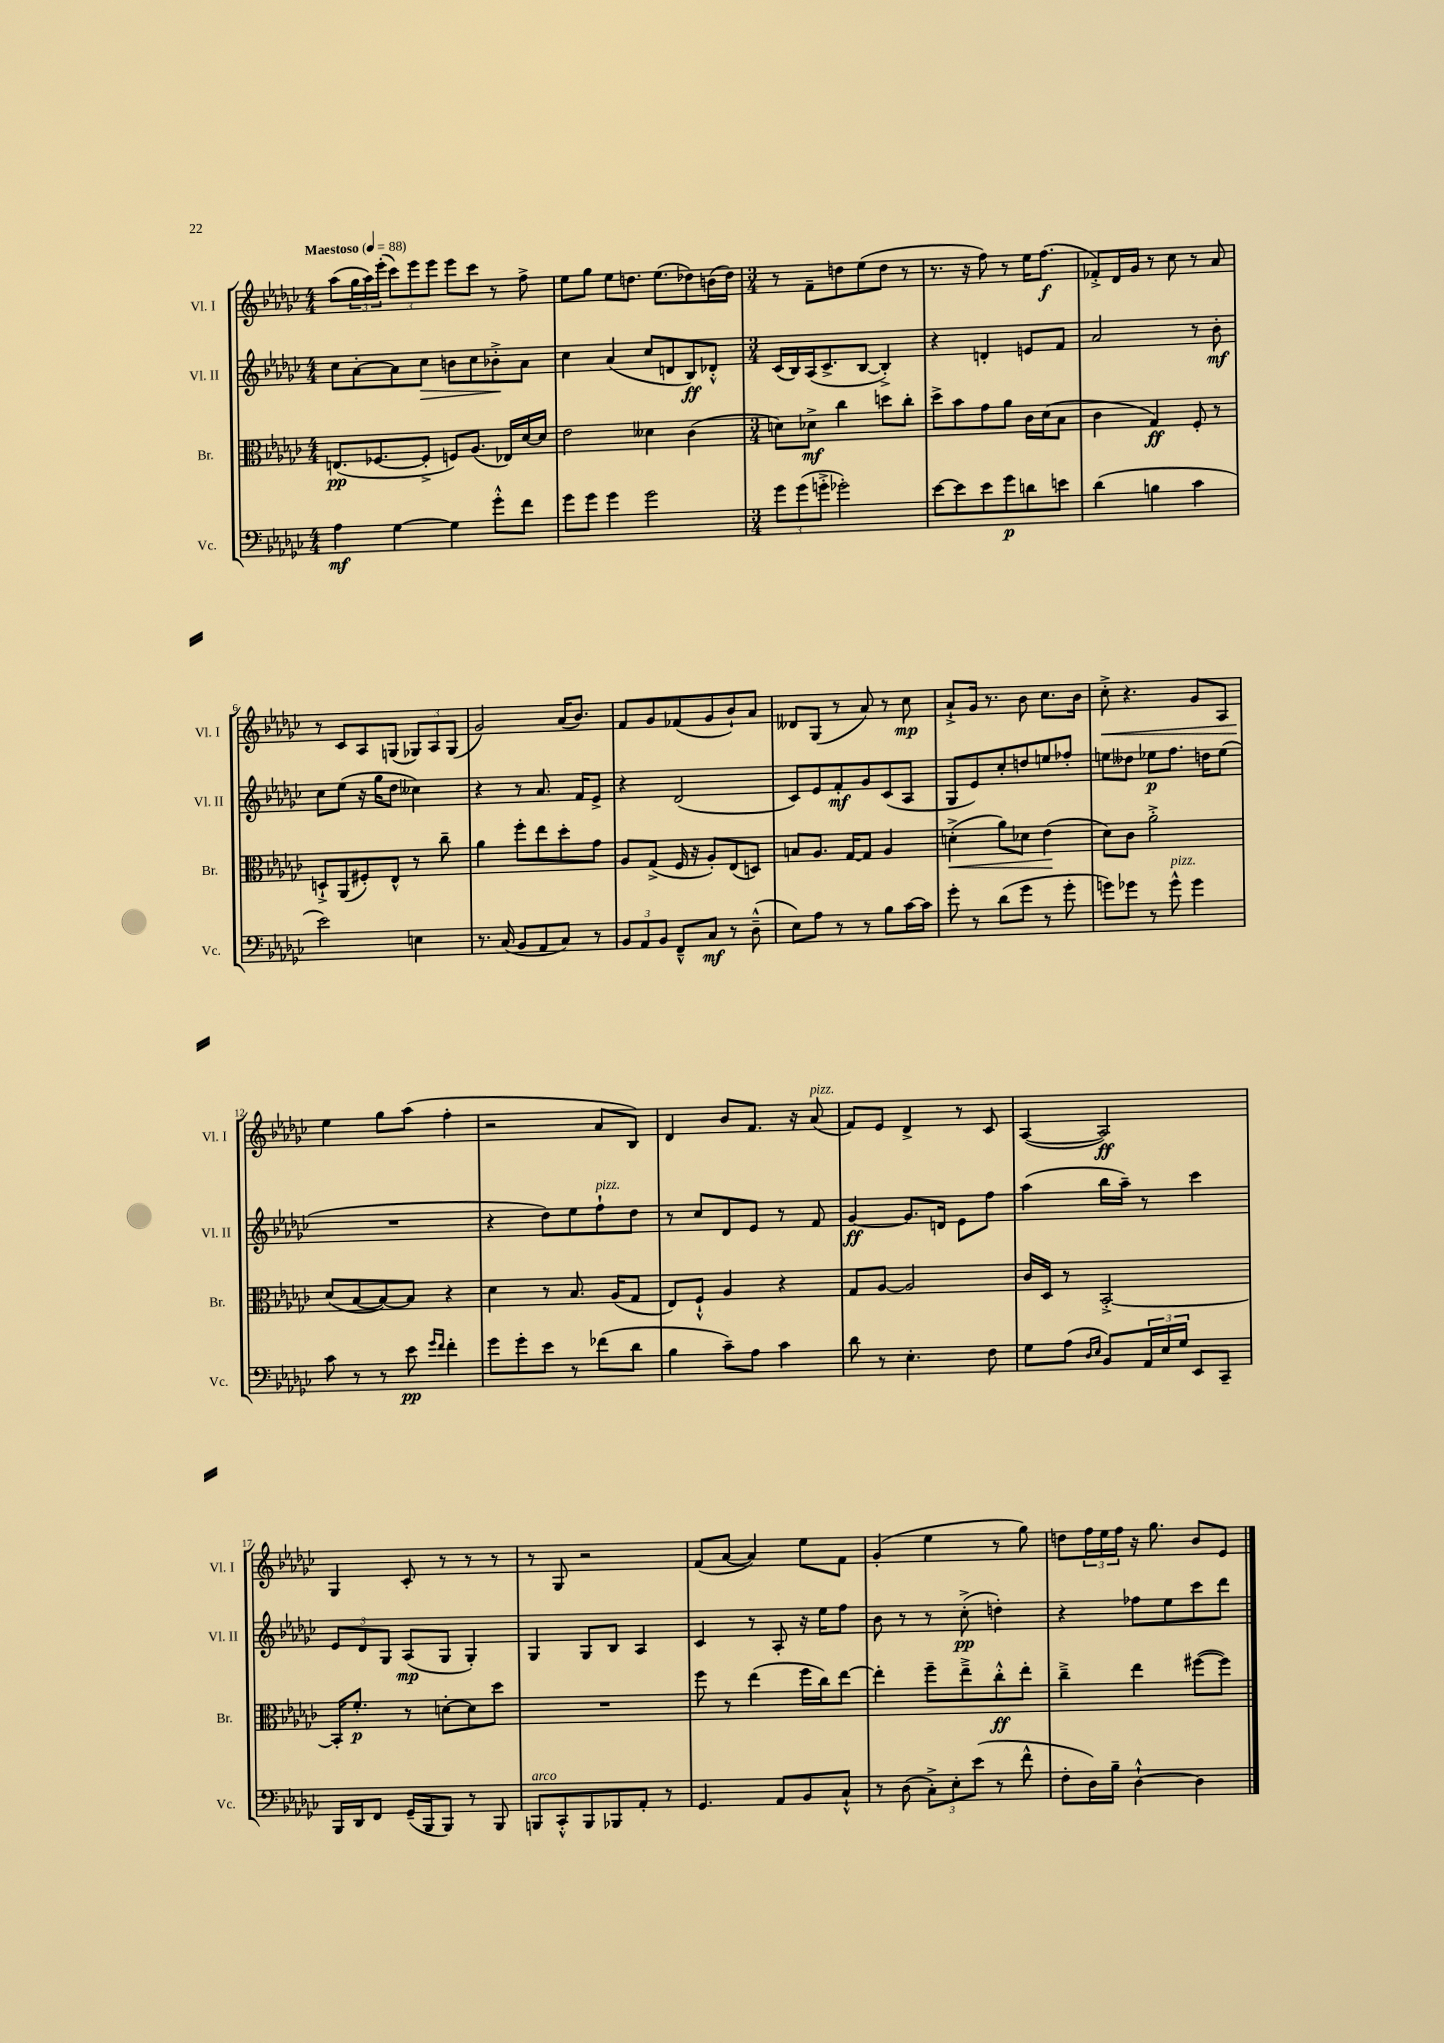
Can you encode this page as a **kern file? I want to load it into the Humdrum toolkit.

**kern	**dynam	**kern	**dynam	**kern	**dynam	**kern	**dynam
*part4	*part4	*part3	*part3	*part2	*part2	*part1	*part1
*staff4	*staff4	*staff3	*staff3	*staff2	*staff2	*staff1	*staff1
*I"Vc.	*	*I"Br.	*	*I"Vl. II	*	*I"Vl. I	*
*I'Vc.	*	*I'Br.	*	*I'Vl. II	*	*I'Vl. I	*
*clefF4	*	*clefC3	*	*clefG2	*	*clefG2	*
*k[b-e-a-d-g-c-]	*	*k[b-e-a-d-g-c-]	*	*k[b-e-a-d-g-c-]	*	*k[b-e-a-d-g-c-]	*
*M4/4	*	*M4/4	*	*M4/4	*	*M4/4	*
*MM88	*	*MM88	*	*MM88	*	*MM88	*
=1	=1	=1	=1	=1	=1	=1	=1
!	!	!	!	!	!	!LO:TX:a:B:t=Maestoso	!
4A-\	mf	(8.En/L	pp	8cc-\L	.	(8aa-\L	.
.	.	.	.	[8a-'\	.	24gg-\L	.
.	.	.	.	.	.	24aa-\)	.
.	.	[8.F-X/	.	.	.	.	.
.	.	.	.	.	.	(24eee-'\JJ	.
[4G-\	.	.	.	8a-\]	.	12ccc-\L)	.
.	.	.	.	.	.	12eee-\	.
!	!	!	!	!	!LO:HP:b	!	!
.	.	8F-'^/J]	.	8cc-\J	>	.	.
.	.	.	.	.	.	12eee-\J	.
4G-\]	.	8Fn/L)	.	8bn\L	.	8eee-\L	.
.	.	(8.A-/J	.	8cc-\	.	8ccc-\J	.
8g-'^^\L	.	.	.	8b-X'^\	.	8r	.
.	.	16E-X/LL)	.	.	.	.	.
8f\J	.	[16d-/	.	8a-\J	]	8ff^\	.
.	.	16d-/JJ]	.	.	.	.	.
=2	=2	=2	=2	=2	=2	=2	=2
8g-\L	.	2e-\	.	4cc-\	.	8ee-\L	.
8g-\J	.	.	.	.	.	8gg-\J	.
4g-\	.	.	.	(4a-/	.	8ee-\L	.
.	.	.	.	.	.	8.ddn\J	.
2g-\	.	4d--X\	.	8cc-/L	.	.	.
.	.	.	.	.	.	(8.ee-\L	.
.	.	.	.	8dn/	.	.	.
.	.	(4c-\	.	8B-/)	ff	8dd-X\)	.
.	.	.	.	8d-X'^^/J	.	(16bn\L	.
.	.	.	.	.	.	16dd-\JJ)	.
=3	=3	=3	=3	=3	=3	=3	=3
*M3/4	*	*M3/4	*	*M3/4	*	*M3/4	*
12g-\L	.	8dn\L)	.	(16c-/LL	.	8r	.
.	.	.	.	16B-/)	.	.	.
(12g-\	.	.	.	.	.	.	.
.	.	8d-X^\J	mf	(16A-/J	.	8f~\L	.
12gn'^\J	.	.	.	.	.	.	.
.	.	.	.	8.c-^/	.	.	.
2g-X'\)	.	4cc-\	.	.	.	8ddn\	.
.	.	.	.	[8B-/J	.	(8ee-\	.
.	.	8ddn\L	.	4B-'^/])	.	8dd\J	.
.	.	8cc-'\J	.	.	.	8r	.
=4	=4	=4	=4	=4	=4	=4	=4
[8e-\L	.	8dd-^\L	.	4r	.	8.r	.
8e-\]	.	8b-\	.	.	.	.	.
.	.	.	.	.	.	16r	.
8e-\	.	8g-\	.	4dn'/	.	8ff\)	.
8g-\	p	8a-\J	.	.	.	8r	.
8dn\	.	16c-\LL	.	8en/L	.	16ee-\KL	.
.	.	(16d-\J	.	.	.	(8.ff\J	f
8en\J	.	8B-\J	.	8f/J	.	.	.
=5	=5	=5	=5	=5	=5	=5	=5
(4d-\	.	4c-\	.	2a-/	.	8f-X'^/L)	.
.	.	.	.	.	.	16d-/L	.
.	.	.	.	.	.	16g-/JJ	.
4Bn\	.	4G-/)	ff	.	.	8r	.
.	.	.	.	.	.	8cc-\	.
4c-\	.	8F'/	.	8r	.	8r	.
.	.	8r	.	8b-'\	mf	8a-/	.
!!LO:LB:g=z
=6	=6	=6	=6	=6	=6	=6	=6
2e-\)	.	8Dn`^/L	.	8cc-\L	.	8r	.
.	.	(8AA-/	.	(8ee-\J	.	8c-/L	.
.	.	8F#X'/)	.	16r	.	8A-/	.
.	.	.	.	16gg-\KL	.	.	.
.	.	8E-^^/J	.	8dd-\J	.	(8Gn/J	.
4En\	.	8r	.	4cc--X\)	.	12G-X/L)	.
.	.	.	.	.	.	12A-/	.
.	.	8cc-~\	.	.	.	.	.
.	.	.	.	.	.	(12G-/J	.
=7	=7	=7	=7	=7	=7	=7	=7
8.r	.	4a-\	.	4r	.	2g-/)	.
(16C-/	.	.	.	.	.	.	.
8BB-/L	.	8ff'\L	.	8r	.	.	.
8AA-/	.	8ee-\	.	8.a-/	.	.	.
8C-/J)	.	8dd-'\	.	.	.	(16a-/KL	.
.	.	.	.	16f/KL	.	8.b-/J)	.
8r	.	8g-\J	.	8e-^/J	.	.	.
=8	=8	=8	=8	=8	=8	=8	=8
12BB-/L	.	8A-/L	.	4r	.	8f/L	.
12AA-/	.	.	.	.	.	.	.
.	.	(8G-^/J	.	.	.	8g-/	.
12BB-/J	.	.	.	.	.	.	.
8FF~^^/L	.	16F/	.	(2d-/	.	(8f-X/	.
.	.	16r	.	.	.	.	.
8C-/J	mf	8A-'/L)	.	.	.	8g-/	.
8r	.	(8E-/	.	.	.	8b-`/)	.
(8D-~^^\	.	8Dn/J)	.	.	.	8a-/J	.
=9	=9	=9	=9	=9	=9	=9	=9
8E-\L)	.	8Bn/L	.	8c-/L)	.	8d--X/L	.
8A-\J	.	8.A-/J	.	8e-/	.	(8G-/J	.
8r	.	.	.	8f'/	mf	8r	.
.	.	[16G-/KL	.	.	.	.	.
8r	.	8G-/J]	.	8g-/	.	8a-/)	.
8B-\L	.	4A-/	.	(8c-/	.	8r	.
[16c-\L	.	.	.	8A-/J	.	8cc-\	mp
16c-\JJ]	.	.	.	.	.	.	.
=10	=10	=10	=10	=10	=10	=10	=10
!	!	!	!LO:HP:b	!	!	!	!
8g-'\	.	(4dn'^\	<	8G-/L	.	8a-`^/L	.
8r	.	.	.	8e-/)	.	16g-/Jk	.
.	.	.	.	.	.	8.r	.
(8d-\L	.	8a-\L)	.	8cc-'/	.	.	.
8g-\J	.	8d-X\J	.	8ddn/	.	8b-\	.
8r	.	(4e-\	.	8een/	.	8.cc-\L	.
8g-'\	.	.	.	8ff-X'/J	.	.	.
.	.	.	.	.	.	16b-\Jk	.
.	.	.	[	.	.	.	.
=11	=11	=11	=11	=11	=11	=11	=11
!	!	!	!	!	!	!	!LO:HP:b
8gn\L)	.	8d-\L)	.	8een\L	.	8cc-'^\	<
8g-X\J	.	8c-\J	.	8dd--X\J	.	4.r	.
8r	.	2a-'^\	.	8ee-X\L	p	.	.
!LO:TX:a:i:t=pizz.	!	!	!	!	!	!	!
8g-^^\	.	.	.	8.ff\J	.	.	.
4g-\	.	.	.	.	.	8g-/L	.
.	.	.	.	16ddn\KL	.	.	.
.	.	.	.	(8ee-\J	.	8A-/J	.
!!LO:LB:g=z
=12	=12	=12	=12	=12	=12	=12	=12
8c-\	.	(8d-/L	.	2.r	.	4ee-\	.
8r	.	[8B-/	.	.	.	.	.
8r	.	8B-/_)	.	.	.	8gg-\L	[
8e-\	pp	8B-/J]	.	.	.	(8aa-\J	.
16qqg-/LL	.	.	.	.	.	.	.
16qqf/JJ	.	.	.	.	.	.	.
4f'\	.	4r	.	.	.	4ff'\	.
=13	=13	=13	=13	=13	=13	=13	=13
8g-\L	.	4d-\	.	4r	.	2r	.
8g-'\	.	.	.	.	.	.	.
8e-\J	.	8r	.	8dd-\L)	.	.	.
8r	.	8.B-/	.	8ee-\	.	.	.
!	!	!	!	!LO:TX:a:i:t=pizz.	!	!	!
(8f-X\L	.	.	.	8ff`\	.	8a-/L	.
.	.	(16A-/KL	.	.	.	.	.
8d-\J	.	8G-/J	.	8dd-\J	.	8B-/J)	.
=14	=14	=14	=14	=14	=14	=14	=14
4B-\	.	8E-/L)	.	8r	.	4d-/	.
.	.	8F`^^/J	.	8cc-/L	.	.	.
8c-~\L)	.	4A-/	.	8d-/	.	8b-/L	.
8A-\J	.	.	.	8e-/J	.	8.f/J	.
4c-\	.	4r	.	8r	.	.	.
.	.	.	.	.	.	16r	.
!	!	!	!	!	!	!LO:TX:a:i:t=pizz.	!
.	.	.	.	8f/	.	(8a-/	.
=15	=15	=15	=15	=15	=15	=15	=15
8d-\	.	8G-/L	.	[4g-/	ff	8f/L)	.
8r	.	[8A-/J	.	.	.	8e-/J	.
4.E-'\	.	2A-/]	.	8.g-/L]	.	4d-^/	.
.	.	.	.	16dn/Jk	.	.	.
.	.	.	.	8e-\L	.	8r	.
8F\	.	.	.	8ff\J	.	8c-/	.
=16	=16	=16	=16	=16	=16	=16	=16
8G-\L	.	16c-/LL	.	(4aa-\	.	([4A-/	.
.	.	16D-/JJ	.	.	.	.	.
(8A-\J	.	8r	.	.	.	.	.
16qqD-/LL	.	.	.	.	.	.	.
16qqE-/JJ	.	.	.	.	.	.	.
8BB-/L)	.	[2BB-'^/	.	16bb-\LL	.	2A-/])	ff
.	.	.	.	16aa-~\JJ)	.	.	.
24AA-/L	.	.	.	8r	.	.	.
24E-/	.	.	.	.	.	.	.
24G-/JJ	.	.	.	.	.	.	.
8EE-/L	.	.	.	4ccc-\	.	.	.
8CC-~/J	.	.	.	.	.	.	.
!!LO:LB:g=z
=17	=17	=17	=17	=17	=17	=17	=17
16BBB-/LL	.	16BB-'/KL]	.	12e-/L	.	4G-/	.
16DD-/J	.	8.f'/J	p	.	.	.	.
.	.	.	.	12d-/	.	.	.
8FF/J	.	.	.	.	.	.	.
.	.	.	.	12G-/J	.	.	.
(16GG-~/LL	.	8r	.	(8A-/L	mp	8c-'/	.
16BBB-/J	.	.	.	.	.	.	.
8BBB-/J)	.	[8dn'\L	.	8G-/J	.	8r	.
8r	.	8d\]	.	4G-'/)	.	8r	.
8BBB-/	.	8dd-\J	.	.	.	8r	.
=18	=18	=18	=18	=18	=18	=18	=18
!LO:TX:a:i:t=arco	!	!	!	!	!	!	!
8BBBn/L	.	2.r	.	4G-/	.	8r	.
8CC-'^^/	.	.	.	.	.	8G-/	.
8BBB/	.	.	.	8G-/L	.	2r	.
8BBB-X/	.	.	.	8B-/J	.	.	.
8AA-'/J	.	.	.	4A-/	.	.	.
8r	.	.	.	.	.	.	.
=19	=19	=19	=19	=19	=19	=19	=19
4.GG-/	.	8ff\	.	4c-/	.	(8f/L	.
.	.	8r	.	.	.	[8a-/J	.
.	.	(4ee-\	.	8r	.	4a-/])	.
8AA-/L	.	.	.	8A-'/	.	.	.
8BB-/	.	16ff\LL	.	16r	.	8ee-\L	.
.	.	16cc-\J)	.	16ee-\KL	.	.	.
8C-`^^/J	.	[8ee-\J	.	8ff\J	.	8f\J	.
=20	=20	=20	=20	=20	=20	=20	=20
8r	.	4ee-'\]	.	8b-\	.	(4g-'/	.
(8D-\	.	.	.	8r	.	.	.
12C-'^\L)	.	8ff~\L	.	8r	.	4ee-\	.
12E-'\	.	.	.	.	.	.	.
.	.	8ee-~^\	.	(8cc-'^\	pp	.	.
(12e-\J	.	.	.	.	.	.	.
8r	.	8cc-'^^\	ff	4ddn'\)	.	8r	.
8f^^\	.	8ee-'\J	.	.	.	8gg-\)	.
=21	=21	=21	=21	=21	=21	=21	=21
8F'\L	.	4cc-~^\	.	4r	.	8ddn\L	.
16D-\L)	.	.	.	.	.	24ff\L	.
.	.	.	.	.	.	24ee-\	.
16B-~\JJ	.	.	.	.	.	.	.
.	.	.	.	.	.	24ff\JJ	.
[4D-`^^\	.	4ee-\	.	8ff-X\L	.	16r	.
.	.	.	.	.	.	8.gg-\	.
.	.	.	.	8ee-\	.	.	.
4D-\]	.	([8ff#X\L	.	8ccc-\	.	8b-/L	.
.	.	8ff#\J])	.	8ddd-\J	.	8e-/J	.
==	==	==	==	==	==	==	==
*-	*-	*-	*-	*-	*-	*-	*-
